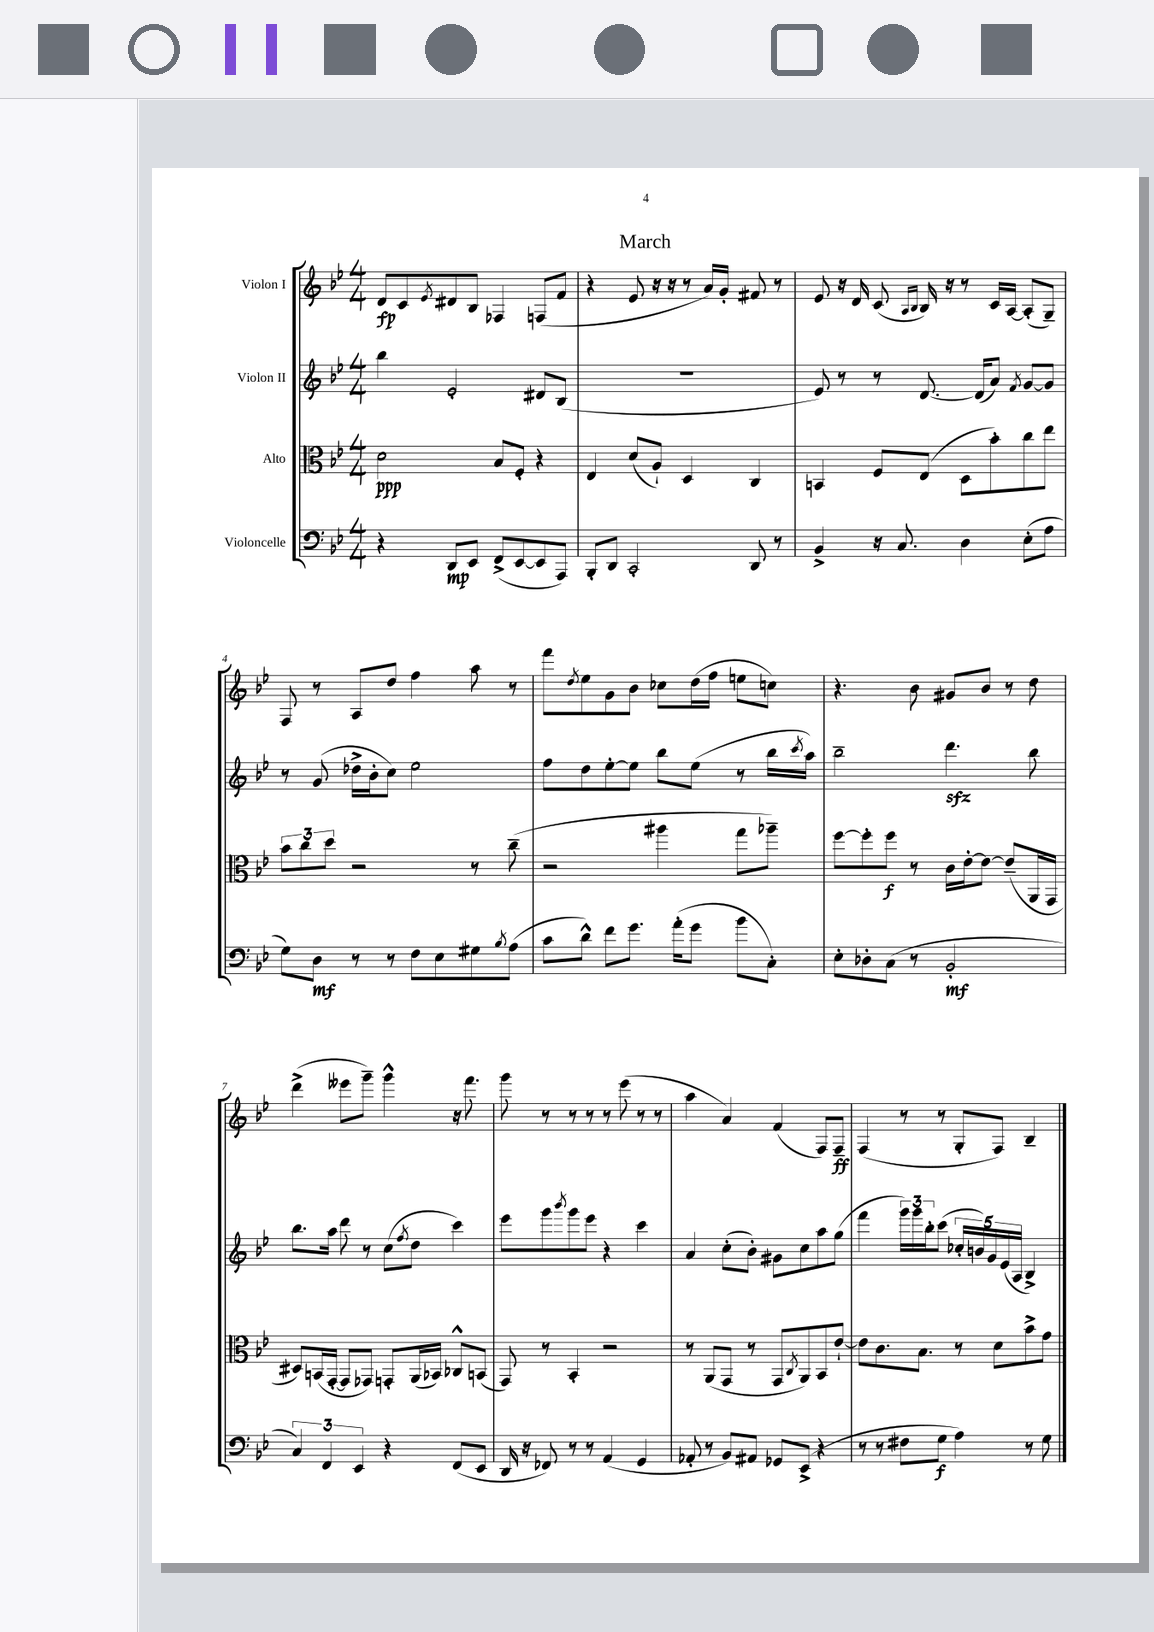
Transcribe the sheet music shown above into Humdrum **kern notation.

**kern	**dynam	**kern	**dynam	**kern	**kern	**dynam
*part4	*part4	*part3	*part3	*part2	*part1	*part1
*staff4	*staff4	*staff3	*staff3	*staff2	*staff1	*staff1
*I"Violoncelle	*	*I"Alto	*	*I"Violon II	*I"Violon I	*
*clefF4	*	*clefC3	*	*clefG2	*clefG2	*
*k[b-e-]	*	*k[b-e-]	*	*k[b-e-]	*k[b-e-]	*
*M4/4	*	*M4/4	*	*M4/4	*M4/4	*
=1	=1	=1	=1	=1	=1	=1
4r	.	2d\	ppp	4bb-\	8d/L	fp
.	.	.	.	.	8c/	.
.	.	.	.	.	8qe-/	.
8DD/L	mp	.	.	2e-'/	8d#X/	.
8EE-/J	.	.	.	.	8B-/J	.
(8FF^/L	.	8B-/L	.	.	4F-X/	.
[8EE-/	.	8F'/J	.	.	.	.
8EE-/]	.	4r	.	8d#X/L	(8Fn/L	.
8AAA/J)	.	.	.	(8B-/J	8f/J	.
=2	=2	=2	=2	=2	=2	=2
8BBB-'/L	.	4E-/	.	1r	4r	.
8DD/J	.	.	.	.	.	.
2CC'/	.	(8d/L	.	.	8e-/	.
.	.	8A`/J)	.	.	16r	.
.	.	.	.	.	16r	.
.	.	4D/	.	.	8r	.
.	.	.	.	.	16a/LL)	.
.	.	.	.	.	16g'/JJ	.
8DD/	.	4C/	.	.	8f#X/	.
8r	.	.	.	.	8r	.
=3	=3	=3	=3	=3	=3	=3
4BB-^/	.	4BBn/	.	8e-/)	8e-/	.
.	.	.	.	8r	16r	.
.	.	.	.	.	16d/	.
16r	.	8F/L	.	8r	(8c/	.
8.C/	.	.	.	.	.	.
.	.	.	.	.	16qqA/LL	.
.	.	.	.	.	16qqB-/JJ	.
.	.	(8E-/J	.	[8.d/	16B-/)	.
.	.	.	.	.	16r	.
4D\	.	8D\L	.	.	8r	.
.	.	.	.	(16d/KL]	.	.
.	.	8b-'\)	.	8a/J)	16c/LL	.
.	.	.	.	.	[16A/JJ	.
.	.	.	.	8qf/	.	.
(8E-'\L	.	8cc\	.	[8g/L	(8A'/L]	.
8A\J	.	8ee-\J	.	8g/J]	8G~/J)	.
!!LO:LB:g=z
=4	=4	=4	=4	=4	=4	=4
8G\L)	.	12b-\L	.	8r	8F/	.
.	.	12cc\	.	.	.	.
8D\J	mf	.	.	(8g/	8r	.
.	.	12dd\J	.	.	.	.
8r	.	2r	.	16dd-X^\LL	8A/L	.
.	.	.	.	16b-'\J	.	.
8r	.	.	.	8cc\J)	8dd/J	.
8F\L	.	.	.	2ee-\	4ff\	.
8E-\	.	.	.	.	.	.
8G#X\	.	8r	.	.	8aa\	.
8qB-/	.	.	.	.	.	.
(8A\J	.	(8cc~\	.	.	8r	.
=5	=5	=5	=5	=5	=5	=5
8c\L	.	2r	.	8ff\L	8fff\L	.
.	.	.	.	.	8qdd/	.
8d^^\J)	.	.	.	8dd\	8ee-\	.
8f\L	.	.	.	[8ee-'\	8g\	.
8.g\J	.	.	.	8ee-\J]	8b-\J	.
.	.	4aa#X\	.	8bb-\L	8cc-X\L	.
(16a'\KL	.	.	.	.	.	.
8g\J	.	.	.	(8ee-\J	(16dd\L	.
.	.	.	.	.	16ff\JJ	.
8b-\L	.	8gg\L	.	8r	8een\L	.
8C'\J)	.	8aa-X~\J)	.	16bb-\LL	8ccn\J)	.
.	.	.	.	8qccc/	.	.
.	.	.	.	16aa\JJ)	.	.
=6	=6	=6	=6	=6	=6	=6
8E-'\L	.	[8ff\L	.	2bb-~\	4.r	.
8D-X'\	.	8ff'\]	.	.	.	.
(8C\J	.	8ff\J	f	.	.	.
8r	.	8r	.	.	8b-\	.
2BB-'/	mf	16c\LL	.	4.dddzz\	8g#X/L	.
.	.	[16e-'\J	.	.	.	.
.	.	8e-\J_	.	.	8b-/J	.
.	.	(8e-~/L]	.	.	8r	.
.	.	16AA/L	.	8bb-\	8dd\	.
.	.	16GG/JJ	.	.	.	.
!!LO:LB:g=z
=7	=7	=7	=7	=7	=7	=7
6C/)	.	8D#X/L)	.	8.bb-\L	(4ddd^\	.
.	.	(16BBn/L	.	.	.	.
6FF/	.	.	.	.	.	.
.	.	[16GG'/JJ	.	16aa\Jk	.	.
.	.	8GG/L]	.	8ddd\	8eee--X\L	.
6EE-/	.	.	.	.	.	.
.	.	8GG-X/J)	.	8r	8ggg~\J)	.
4r	.	8GGn'/L	.	(8cc\L	4ggg^^\	.
.	.	.	.	8qff/	.	.
.	.	(16AA/L	.	8dd\J	.	.
.	.	16BB-X/JJ)	.	.	.	.
(8FF/L	.	8C-X^^/L	.	4ccc\)	16r	.
.	.	.	.	.	8.fff\	.
8EE-/J	.	(8BBn/J	.	.	.	.
=8	=8	=8	=8	=8	=8	=8
16DD/	.	8GG/)	.	8eee-\L	8ggg\	.
16r	.	.	.	.	.	.
8FF-X/)	.	8r	.	8ggg\	8r	.
.	.	.	.	8qbbb-/	.	.
8r	.	4BB-'/	.	8ggg\	8r	.
8r	.	.	.	8eee-\J	8r	.
(4AA/	.	2r	.	4r	8r	.
.	.	.	.	.	(8eee-\	.
4GG/	.	.	.	4ccc\	8r	.
.	.	.	.	.	8r	.
=9	=9	=9	=9	=9	=9	=9
8AA-X'/	.	8r	.	4a/	4aa\	.
8r	.	(8AA/L	.	.	.	.
8BB-/L)	.	8GG/J	.	(8cc'\L	4a/)	.
8AA#X/J	.	8r	.	8b-'\J)	.	.
8GG-X/L	.	8GG/L	.	8g#X\L	(4f/	.
.	.	8qC/	.	.	.	.
(8EE-^/J	.	8AA/)	.	8cc\	.	.
4r	.	8BB-/	.	8aa\	8F/L)	.
.	.	[8e-`/J	.	(8gg\J	8F~/J	ff
=10	=10	=10	=10	=10	=10	=10
8r	.	8e-\L]	.	4fff\	(4F/	.
8r	.	8.c\	.	.	.	.
8F#X\L	.	.	.	24ggg\LL)	8r	.
.	.	.	.	24ggg\	.	.
.	.	8.B-\J	.	.	.	.
.	.	.	.	24bb-'\J	.	.
8G\J	f	.	.	(8ccc\J	8r	.
4A\)	.	8r	.	20cc-X'/LL	8G'/L	.
.	.	.	.	20bn/)	.	.
.	.	.	.	20g/	.	.
.	.	8d\L	.	.	8F/J)	.
.	.	.	.	(20e-/	.	.
.	.	.	.	20A/JJ	.	.
8r	.	8b-^\	.	4B-^/)	4B-~/	.
8G\	.	8g\J	.	.	.	.
==	==	==	==	==	==	==
*-	*-	*-	*-	*-	*-	*-
